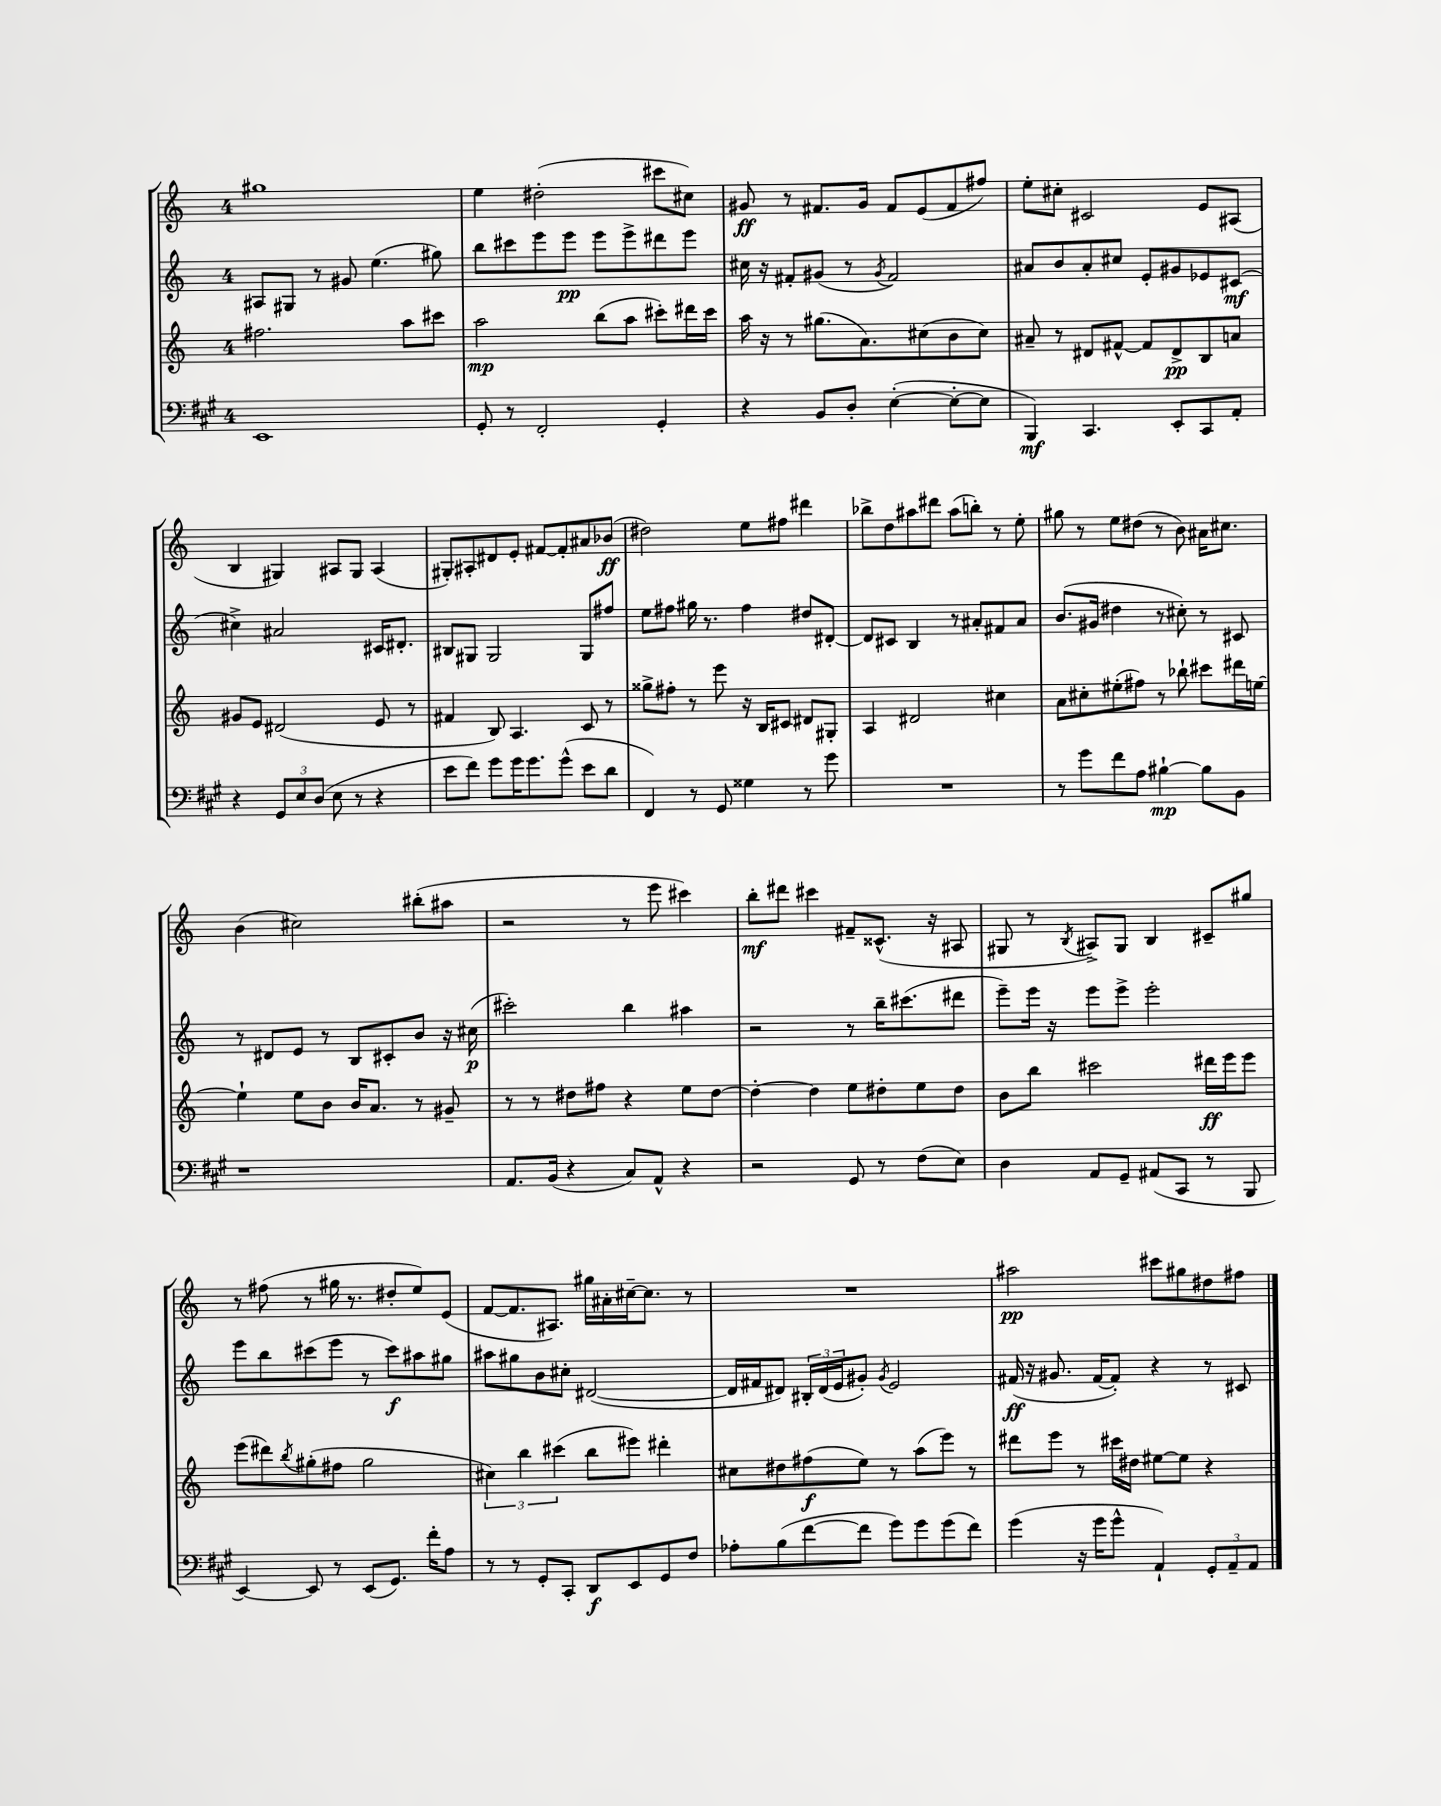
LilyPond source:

<<
\new StaffGroup <<
\new Staff = "s0" {
    \clef treble \key c \major \once \override Staff.TimeSignature.style = #'single-digit \time 4/4
    gis''1 |
    e''4 dis''2-.( cis'''8 cis''8) |
    gis'8\ff r8 fis'8. gis'16 fis'8 e'8( fis'8 fis''8) |
    e''8-. cis''8-. cis'2 e'8 ais8( |
    b4 gis4) ais8 gis8 ais4( |
    gis8-.) ais8-. dis'8 e'8-. fis'8~ fis'8-. ais'8 bes'8\ff( |
    dis''2) e''8 fis''8 dis'''4 |
    bes''8-> d''8 ais''8 dis'''8 ais''8( b''8-.) r8 e''8-. |
    gis''8 r8 e''8 dis''8( r8 b'8) ais'16 cis''8. |
    b'4( cis''2) bis''8-.( ais''8 |
    r2 r8 e'''8 cis'''4) |
    b''8-.\mf dis'''8 cis'''4 fis'8-- cisis'8.-^( r16 ais8 |
    gis8 r8 \acciaccatura { b8 } ais8->) gis8 b4 cis'8-- gis''8 |
    r8 fis''8( r8 gis''16 r8. dis''8-. e''8) e'8( |
    f'8~ f'8. ais8.) gis''16 ais'16-. cis''16~-- cis''8. r8 |
    R1 |
    ais''2\pp cis'''8 gis''8 dis''8 fis''8 \bar "|." |
}
\new Staff = "s1" {
    \clef treble \key c \major \once \override Staff.TimeSignature.style = #'single-digit \time 4/4
    ais8 gis8 r8 gis'8 e''4.( gis''8) |
    b''8 cis'''8 e'''8 e'''8\pp e'''8 e'''8-> dis'''8 e'''8 |
    cis''16 r16 fis'8-. gis'8( r8 \acciaccatura { gis'8 } fis'2) |
    ais'8 b'8 ais'8-. cis''8 e'8-. gis'8 ees'8 cis'8\mf( |
    cis''4->) ais'2 cis'16 dis'8.-. |
    bis8 gis8 gis2 gis8 fis''8 |
    e''8 fis''8 gis''16 r8. fis''4 dis''8 dis'8~-. |
    dis'8 cis'8 b4 r8 ais'8-. fis'8 ais'8 |
    b'8.( gis'16 dis''4 r8 cis''8-.) r8 cis'8 |
    r8 dis'8 e'8 r8 b8 cis'8-. b'8 r16 cis''16\p( |
    cis'''2-.) b''4 ais''4 |
    r2 r8 b''16-- cis'''8.( dis'''8 |
    e'''8--) e'''16 r16 e'''8 e'''8-> e'''2-. |
    e'''8 b''8 cis'''8( e'''8 r8 cis'''8\f) ais''8 gis''8 |
    ais''8 gis''8 b'8 cis''8-. dis'2~( |
    dis'16 fis'16 dis'8) \tuplet 3/2 { bis16-. dis'16( e'16 } gis'8-.) \acciaccatura { gis'8 } e'2 |
    fis'16\ff( r16 gis'8. fis'16~ fis'8-.) r4 r8 cis'8 \bar "|." |
}
\new Staff = "s2" {
    \clef treble \key c \major \once \override Staff.TimeSignature.style = #'single-digit \time 4/4
    fis''2. a''8 cis'''8 |
    a''2\mp b''8( a''8 cis'''8-.) dis'''16 cis'''16 |
    a''16 r16 r8 gis''8.( a'8.) cis''8( b'8 cis''8) |
    ais'8-- r8 dis'8 fis'8~-^ fis'8 dis'8->\pp b8 a'8 |
    gis'8 e'8 dis'2( e'8 r8 |
    fis'4 b8) a4. c'8 r8 |
    gisis''8-> fis''8-. r8 e'''8 r16 b16 cis'8 dis'8 gis8-. |
    a4 dis'2 cis''4 |
    a'8 cis''8-. eis''8-.( fis''8) r8 bes''8-! cis'''8 dis'''16 e''16~ |
    e''4-! e''8 b'8 b'16 a'8. r8 gis'8-- |
    r8 r8 dis''8 fis''8 r4 e''8 dis''8~ |
    dis''4~-. dis''4 e''8 dis''8-. e''8 dis''8 |
    b'8 b''8 cis'''2 dis'''16\ff e'''16 e'''8 |
    e'''8( dis'''8) \acciaccatura { b''8 } gis''8-.( fis''8 gis''2 |
    \tuplet 3/2 { cis''4) b''4 cis'''4( } b''8 eis'''8) dis'''4-. |
    cis''8 dis''8 fis''8\f( e''8) r8 a''8( e'''8) r8 |
    dis'''8 e'''8 r8 cis'''16 dis''16 eis''8~ eis''8 r4 \bar "|." |
}
\new Staff = "s3" {
    \clef bass \key a \major \once \override Staff.TimeSignature.style = #'single-digit \time 4/4
    e,1 |
    gis,8-. r8 fis,2-. gis,4-. |
    r4 b,8 d8-. e4~-.( e8~-. e8 |
    b,,4\mf) cis,4. e,8-. cis,8 a,8-. |
    r4 \tuplet 3/2 { gis,8 e8 d8( } e8 r8 r4 |
    e'8 fis'8) gis'8 gis'16 gis'8. gis'8-^( e'8 d'8 |
    fis,4) r8 gis,8 gisis4 r8 gis'8 |
    R1 |
    r8 gis'8 fis'8 a8 bis4~-!\mp bis8 b,8 |
    r1 |
    a,8. b,16( r4 cis8) a,8-^ r4 |
    r2 gis,8 r8 fis8( e8) |
    d4 a,8 gis,8-- ais,8( cis,8 r8 b,,8 |
    e,4~) e,8 r8 e,8( gis,8.) fis'16-. a8 |
    r8 r8 gis,8-. cis,8-. d,8\f e,8 gis,8 fis8 |
    aes8-. b8( fis'8~ fis'8 gis'8) gis'8 gis'8( fis'8) |
    gis'4( r16 gis'16 gis'8-^ a,4-!) \tuplet 3/2 { gis,8-. a,8-- a,8 } \bar "|." |
}
>>
>>
\layout { \context { \Score \remove "Bar_number_engraver" } }
